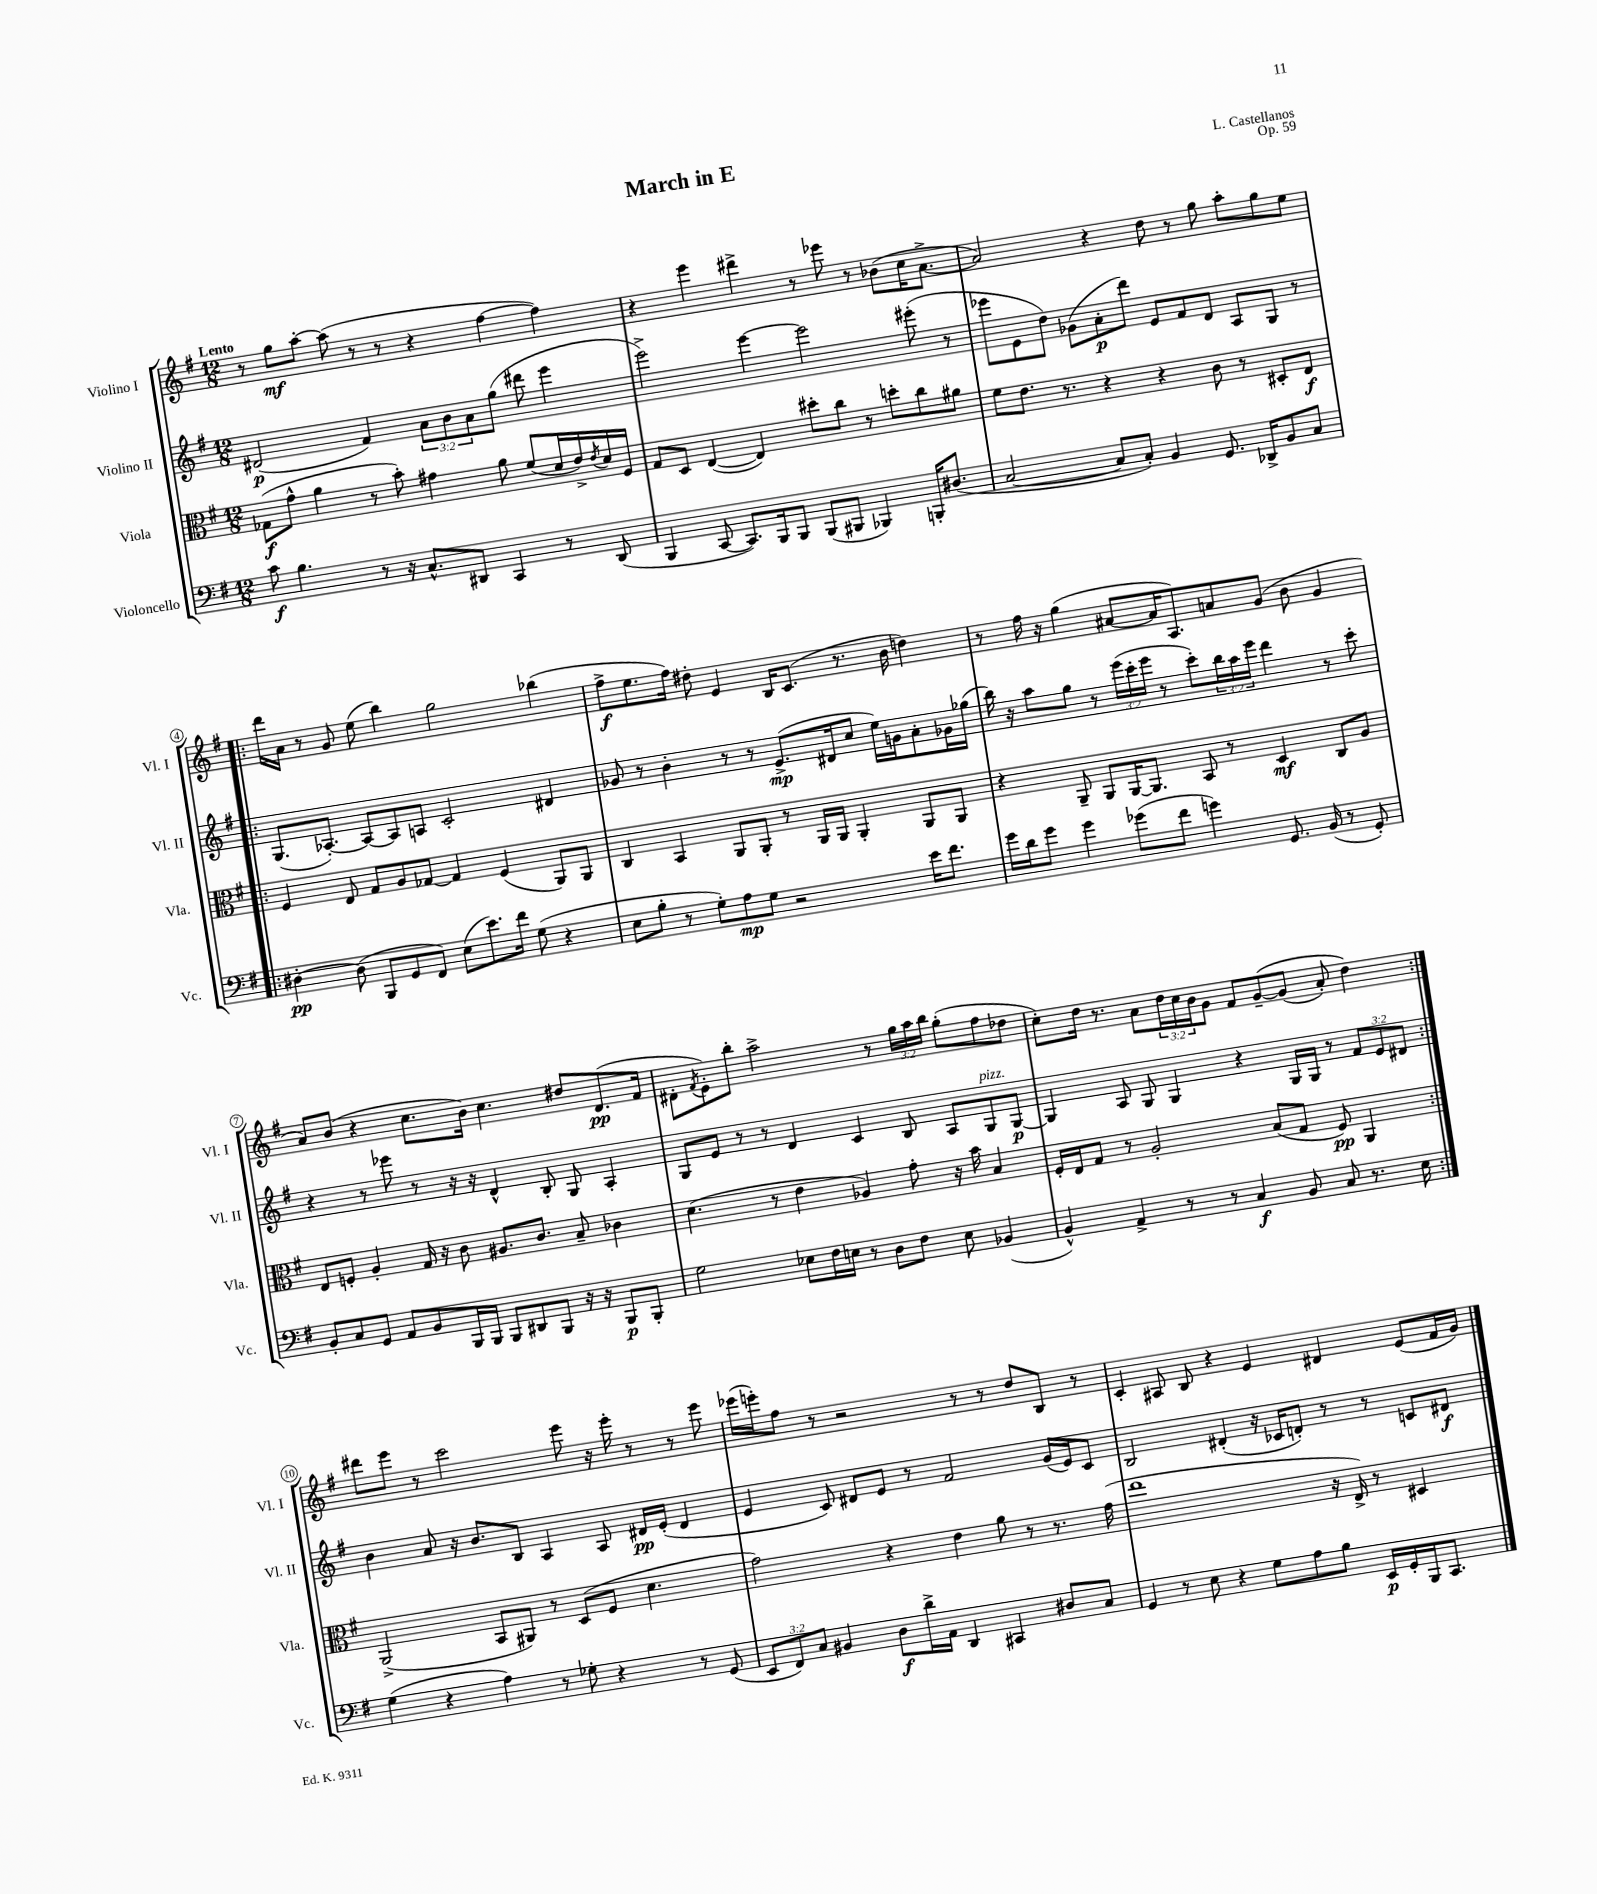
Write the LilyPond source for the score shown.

\header { title = "March in E" composer = "L. Castellanos" opus = "Op. 59" }
<<
\new StaffGroup <<
\new Staff = "s0" \with { instrumentName = "Violino I" shortInstrumentName = "Vl. I" } {
    \clef treble \key g \major \numericTimeSignature \time 12/8 \override Staff.TupletNumber.text = #tuplet-number::calc-fraction-text \tempo "Lento"
    r8 g''8\mf a''8~-. a''8( r8 r8 r4 fis''4~ fis''4) |
    r4 e'''4 dis'''4-> r8 ees'''8 r8 bes'8( c''16 a'8.~-> |
    a'2) r4 d''8 r8 g''8 a''8-. g''8 e''8 |
    \repeat volta 2 { d'''16 a'16 r8 g'8 e''8( b''4) g''2 bes''4( |
    fis''8->\f e''8. fis''16) dis''8-. e'4 b16 c'8.( r8. b'16 d''4) |
    r8 fis''16 r16 g''4( ais'8~ ais'16 a8.) a'8 g'8( b'8 g'4 |
    a'8) b'8( r4 c''8. b'16) c''4. dis''8 d'8.\pp( fis'16 |
    dis'8-. \acciaccatura { fis'8 } e'8-.) b''8-. a''2-> r8 \tuplet 3/2 { g''16 a''16 b''16 } g''8-.( fis''8 des''8 |
    c''8-.) d''16 r8. a'8 \tuplet 3/2 { d''16 c''16 b'16 } g'8 fis'8 g'8~--\( g'8( a'8-.) d''4\) | }
    dis'''8 e'''8 r8 c'''2 e'''8 r16 e'''16-. r8 r8 e'''8 |
    ees'''16( e'''16-.) fis''8 r8 r2 r8 r8 d''8 b8 r8 |
    c'4-. ais8 b8 r4 e'4 dis'4 e'8( fis'16 g'16) \bar "|." |
}
\new Staff = "s1" \with { instrumentName = "Violino II" shortInstrumentName = "Vl. II" } {
    \clef treble \key g \major \numericTimeSignature \time 12/8 \override Staff.TupletNumber.text = #tuplet-number::calc-fraction-text
    dis'2\p( fis'4) \tuplet 3/2 { a'8 b'8 a'8 } g''8( dis'''8 e'''4 |
    e'''2->) e'''4~ e'''2 eis'''8-.( r8 |
    ees'''8 e'8 d''8) ges'8( a'8-.\p d'''8) e'8 fis'8 d'8 a8 g8 r8 |
    \repeat volta 2 { g8.( aes8.~-.) aes8~ aes8 a8 c'2-. dis'4 |
    ges'8 r8 b'4-. r8 r8 e'8.->\mp( dis'16 c''8 e''16) g'16 a'8-. ges'16 ges''16( |
    b''16) r16 a''8 g''8 r8 \tuplet 3/2 { e'''16( c'''16-. e'''16 } r8 c'''8-.) \tuplet 3/2 { b''16 a''16 e'''16 } d'''4 r8 c'''8-. |
    r4 r8 ees'''8 r8 r16 r16 d'4-^ b8-. g8 a4-. |
    g8 e'8 r8 r8 d'4 c'4 b8 a8 g8^\markup { \italic "pizz." } g8~\p |
    g4 a8 g8 g4 r4 g16 g16 r8 \tuplet 3/2 { fis'8 e'8 dis'8 } | }
    b'4 a'8 r16 b'8. b8 a4 a8 dis'16\pp e'16-.( dis'4 |
    e'4 c'8) dis'8 e'8 r8 fis'2 g'16( e'16) c'8 |
    b2 dis'4-.( r16 ces'16 d'8-.) r8 r8 c'8 dis'8\f \bar "|." |
}
\new Staff = "s2" \with { instrumentName = "Viola" shortInstrumentName = "Vla." } {
    \clef alto \key g \major \numericTimeSignature \time 12/8
    ges8\f( g'8-^ a'4 r8 b'8-.) gis'4 a'8 fis'8( d'16 e'16->) \acciaccatura { e'8 } d'16 fis16 |
    g8 d8 e4~( e4) dis''8-. c''8 r8 d''8-. c''8 ais'8 |
    fis'8 e'8. r8. r4 r4 c'8 r8 dis8-. e8\f |
    \repeat volta 2 { fis4 e8 g8 a8 ges8~ ges4 fis4( a,8) a,8 |
    c4 b,4 a,8 a,8-. r8 a,16 a,16 a,4-. a,8 a,8 |
    r4 a,8-- a,8 a,16~ a,8. b,8 r8 d4\mf c8 a8 |
    e8 f8-. a4-. g16 r16 c'8 ais8. c'8. b8-- ces'4 |
    d'4.( r8 e'4 aes4) g'8-. r16 b'16 b4 |
    fis16-. e16 g8 r8 a2-. b8( g8 fis8\pp) a,4 | }
    a,2->( b,8 ais,8) r8 d8( fis8 d'4. |
    g'2) r4 e'4 a'8 r8 r8. g'16( |
    e''1 r16 e16->) r8 dis4 \bar "|." |
}
\new Staff = "s3" \with { instrumentName = "Violoncello" shortInstrumentName = "Vc." } {
    \clef bass \key g \major \numericTimeSignature \time 12/8 \override Staff.TupletNumber.text = #tuplet-number::calc-fraction-text
    c'8\f b4. r8 r16 c8.-^ dis,8 c,4 r8 dis,8( |
    b,,4 c,8~ c,8.) b,,16 b,,8 b,,8( bis,,8 bes,,4) b,,16-. dis8.( |
    c2~ c8 c8-.) b,4 g,8. des,16-> b,8 c8 |
    \repeat volta 2 { dis4~-.\pp dis8( b,,8 g,8 fis,8) e8( e'8.) fis'16 g8( r4 |
    e8 b8-. r8 g8-.) a8\mp g8 r2 e'16 fis'8. |
    g'16 d'16 g'8 g'4 ges'8( fis'8 g'4) g,8. b,16( r8 g,8-.) |
    b,8-. c8 g,8 a,8 b,8 b,,16 b,,16 b,,8 dis,8 b,,8 r16 r16 b,,8\p b,,8-. |
    g2 ees8 fis16 e16 r8 d8 fis8 e8 bes,4( |
    b,4-^) a,4-> r8 r8 c4\f b,8 c8 r8. e16 | }
    g4( r4 a4) r8 ges8-. r4 r8 g,8( |
    \tuplet 3/2 { e,8 fis,8) c8 } bis,4 d8\f d'16-> a,16 d,4 cis,4 dis8 c8 |
    g,4 r8 e8 r4 g8 a8 b8 e,16\p g,16-. b,,16 c,8. \bar "|." |
}
>>
>>
\layout { \context { \Score \override BarNumber.stencil = #(make-stencil-circler 0.1 0.3 ly:text-interface::print) } }
